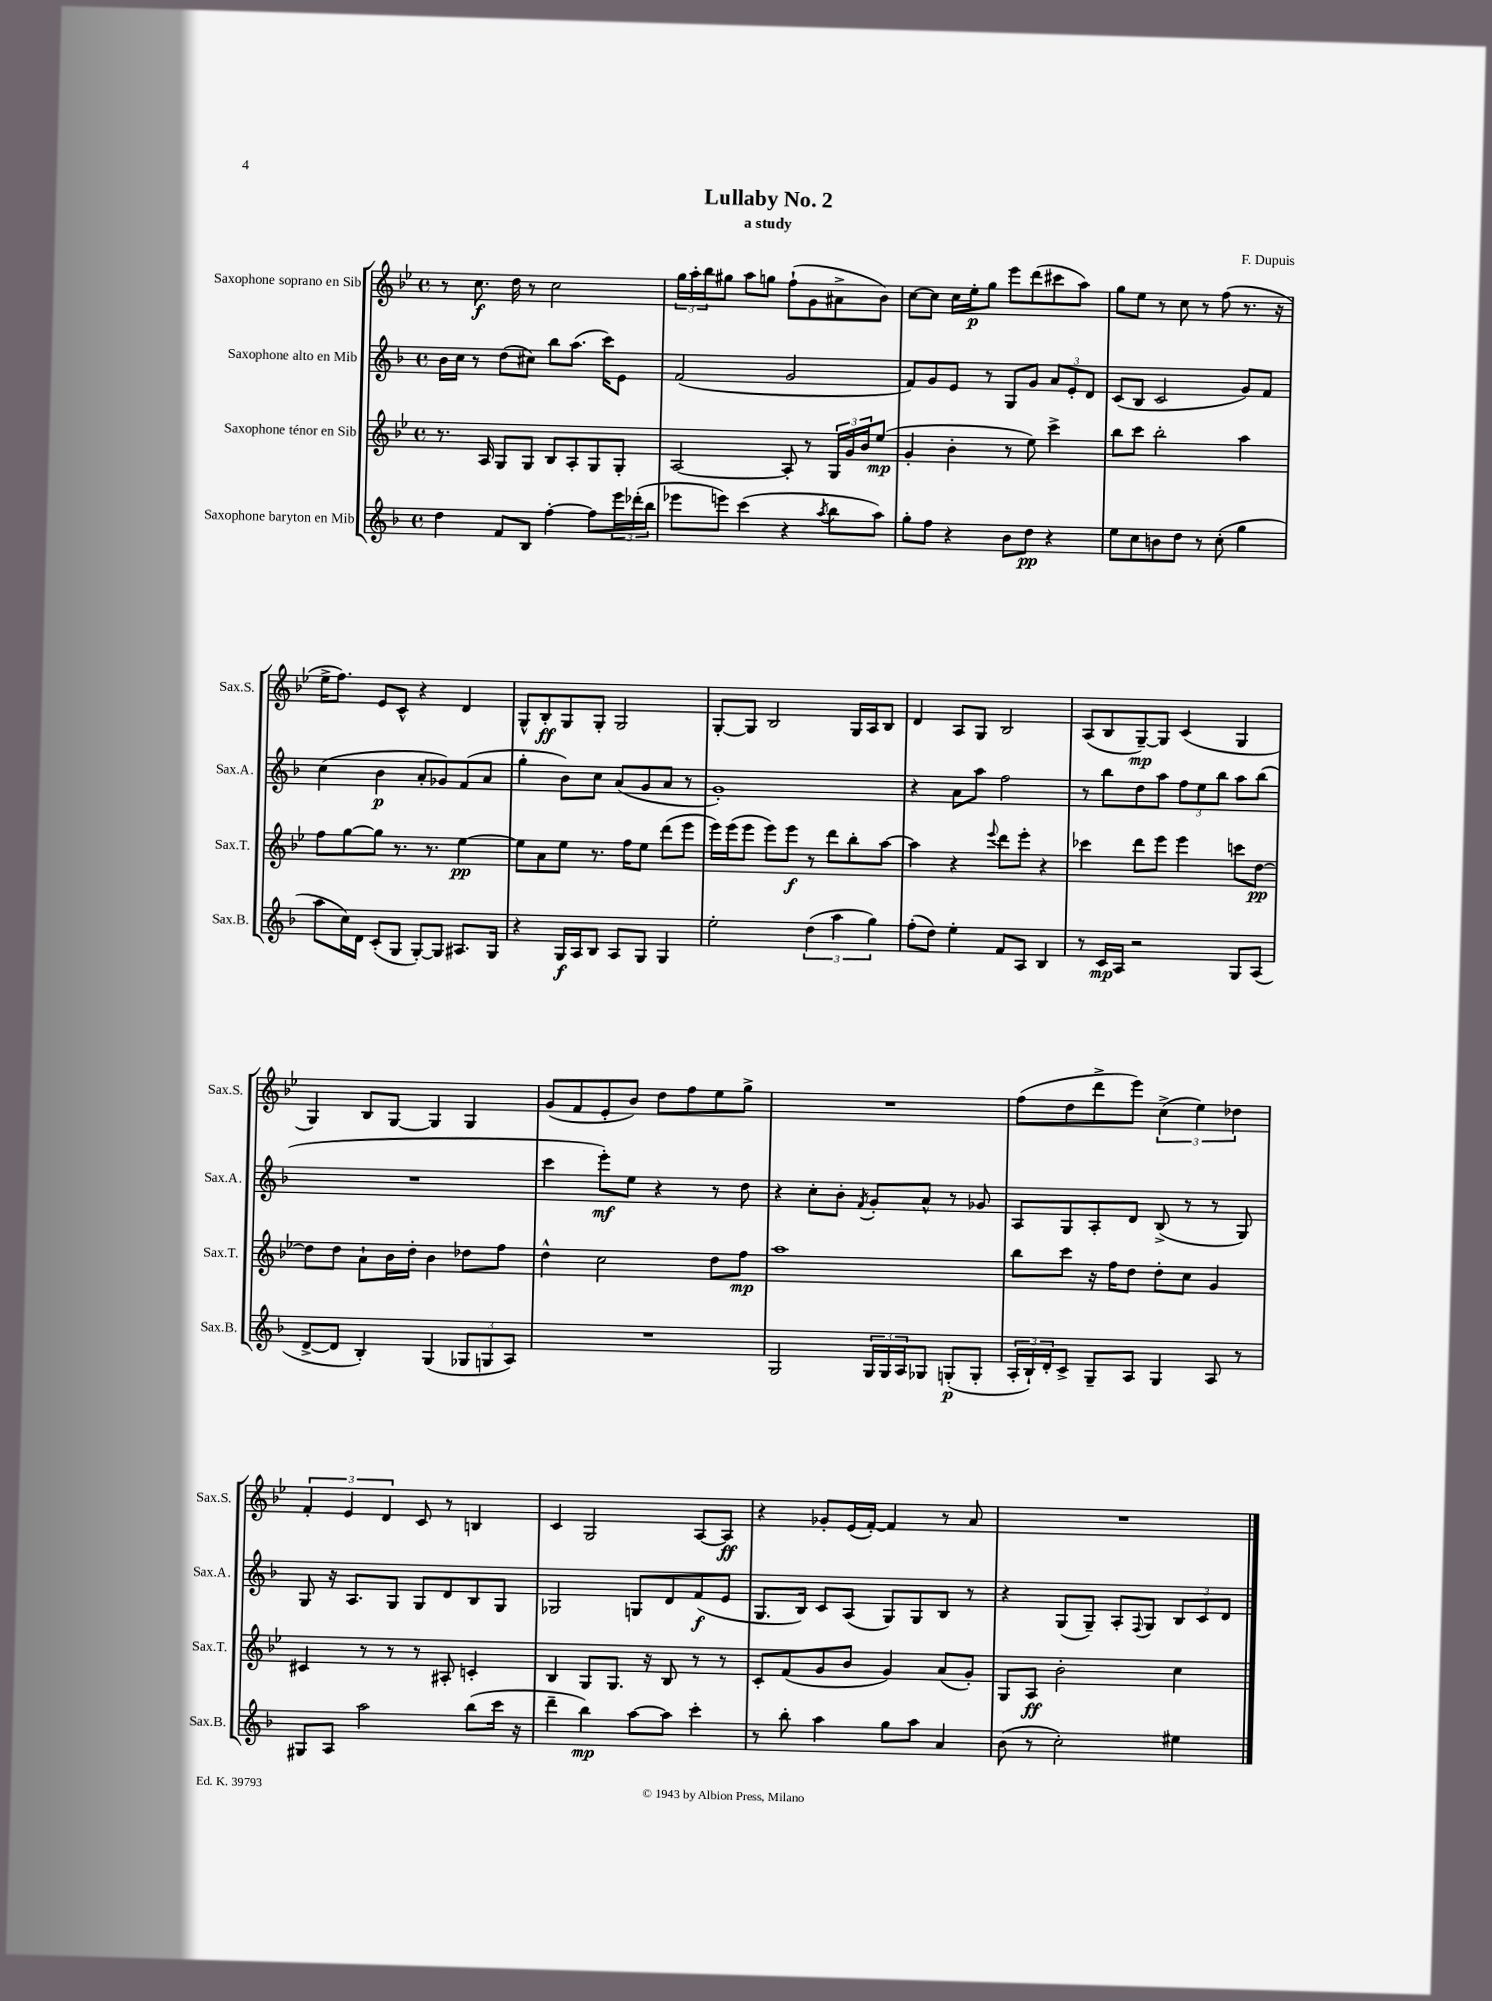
\header { title = "Lullaby No. 2" composer = "F. Dupuis" subtitle = "a study" }
<<
\new StaffGroup <<
\new Staff = "s0" \with { instrumentName = "Saxophone soprano en Sib" shortInstrumentName = "Sax.S." } {
    \clef treble \key bes \major \defaultTimeSignature \time 4/4
    r8 c''8.\f d''16 r8 c''2 |
    \tuplet 3/2 { g''16 a''16-. bes''16 } gis''8 a''8 g''8 f''8-!( g'8 ais'8-> bes'8) |
    c''8~ c''8 c''16 ees''16-.\p g''8 ees'''8 d'''8( cis'''8 a''8) |
    g''8 ees''8 r8 c''8 r8 f''8( r8. r16 |
    ees''16-> f''8.) ees'8 c'8-^ r4 d'4 |
    g8-^ bes8-.\ff g8 g8-. g2 |
    g8~-. g8 bes2 g16 a16 bes8 |
    d'4 a8 g8 bes2 |
    a8( bes8 g8~--\mp) g8 c'4( g4 |
    g4) bes8 g8~ g4 g4 |
    g'8( f'8 ees'8-. bes'8) d''8 f''8 ees''8 g''8-> |
    R1 |
    f''8( d''8 d'''8-> ees'''8) \tuplet 3/2 { c''4->( ees''4) des''4 } |
    \tuplet 3/2 { f'4-. ees'4 d'4 } c'8 r8 b4 |
    c'4 g2 a8~ a8\ff |
    r4 ges'8-. ees'16( f'16~-.) f'4 r8 a'8 |
    R1 \bar "|." |
}
\new Staff = "s1" \with { instrumentName = "Saxophone alto en Mib" shortInstrumentName = "Sax.A." } {
    \clef treble \key f \major \defaultTimeSignature \time 4/4
    bes'16 c''16 r8 d''8( cis''8) bes''8 a''8.( c'''16) e'8 |
    f'2( g'2 |
    f'8) g'8 e'8 r8 g8 g'8 \tuplet 3/2 { a'8 e'8-. d'8 } |
    c'8( bes8 c'2 g'8) f'8 |
    c''4( bes'4\p a'8-. ges'8) f'8( a'8 |
    g''4-. bes'8) c''8 a'8( g'8 a'8 r8 |
    g'1-.) |
    r4 a'8 a''8 f''2 |
    r8 bes''8 d''8 a''8 \tuplet 3/2 { f''8 e''8 bes''8 } a''8 bes''8( |
    R1 |
    c'''4 e'''8-.\mf) e''8 r4 r8 d''8 |
    r4 c''8-. bes'8-. \acciaccatura { f'8 } g'8-. a'8-^ r8 ges'8 |
    a8 g8 a8-. d'8 bes8->( r8 r8 g8) |
    g8 r16 a8. g8 g8 d'8 bes8 g8 |
    ges2 g8 d'8 f'8\f( e'8 |
    g8. bes16) c'8 a8( g8) g8 bes8 r8 |
    r4 g8( g8--) a8-. \appoggiatura { f8 } g8 \tuplet 3/2 { bes8 c'8 d'8 } \bar "|." |
}
\new Staff = "s2" \with { instrumentName = "Saxophone ténor en Sib" shortInstrumentName = "Sax.T." } {
    \clef treble \key bes \major \defaultTimeSignature \time 4/4
    r8. a16 g8 g8 bes8 a8-. g8 g8-. |
    a2~ a8-. r8 \tuplet 3/2 { g16 g'16 bes'16 } ees''8\mp( |
    g'4-. bes'4-. r8 ees''8) c'''4-> |
    bes''8 c'''8 bes''2-. a''4 |
    f''8 g''8~ g''8 r8. r8. ees''4~\pp |
    ees''8 a'8 ees''8 r8. f''16 ees''8 d'''8( ees'''8 |
    ees'''16) ees'''16( ees'''8 ees'''8) ees'''8\f r8 d'''8 bes''8-. a''8~ |
    a''4 r4 \appoggiatura { ees'''8 } d'''8 ees'''8-. r4 |
    ces'''4 d'''8 ees'''8 ees'''4 c'''8 d''8~\pp |
    d''8 d''8 a'8-! bes'16 d''16-. bes'4 des''8 f''8 |
    d''4-^ c''2 d''8 f''8\mp |
    a''1 |
    bes''8 c'''8 r16 f''16 d''8 d''8-. c''8 g'4 |
    cis'4 r8 r8 r8 ais8-. c'4-. |
    bes4 g8 g8. r16 bes8 r8 r8 |
    c'8-. f'8( g'8 bes'8 g'4) a'8( g'8-.) |
    g8 a8\ff bes'2-. c''4 \bar "|." |
}
\new Staff = "s3" \with { instrumentName = "Saxophone baryton en Mib" shortInstrumentName = "Sax.B." } {
    \clef treble \key f \major \defaultTimeSignature \time 4/4
    d''4 f'8 bes8 f''4~-. f''8 \tuplet 3/2 { e'''16 des'''16-.( bes''16 } |
    ees'''8 e'''8) c'''4( r4 \acciaccatura { a''8 } bes''8 a''8) |
    g''8-. f''8 r4 bes'8 d''8\pp r4 |
    e''8 c''8 b'8 d''8 r8 c''8-.( g''4 |
    a''8 c''16) d'16 c'8-.( g8 g8~-.) g8 ais8. g16 |
    r4 g16\f a16 bes8 a8 g8 g4 |
    e''2-. \tuplet 3/2 { d''4( a''4 g''4) } |
    f''8-.( d''8) e''4-. f'8 a8 bes4 |
    r8 c'16\mp a16 r2 g8 a8( |
    d'8~-> d'8 bes4-.) g4( \tuplet 3/2 { ges8 g8 a8) } |
    R1 |
    g2 \tuplet 3/2 { g16 g16 a16 } ges8 g8-.\p( g8-. |
    \tuplet 3/2 { a16-. bes16-!) d'16-. } c'8-> g8-- a8 g4 a8 r8 |
    gis8 a8 a''2 bes''8( c'''16 r16 |
    d'''4-- bes''4\mp) a''8~ a''8 c'''4-. |
    r8 bes''8-. a''4 g''8 a''8 a'4 |
    bes'8( r8 c''2-.) eis''4 \bar "|." |
}
>>
>>
\layout { \context { \Score \remove "Bar_number_engraver" } }
